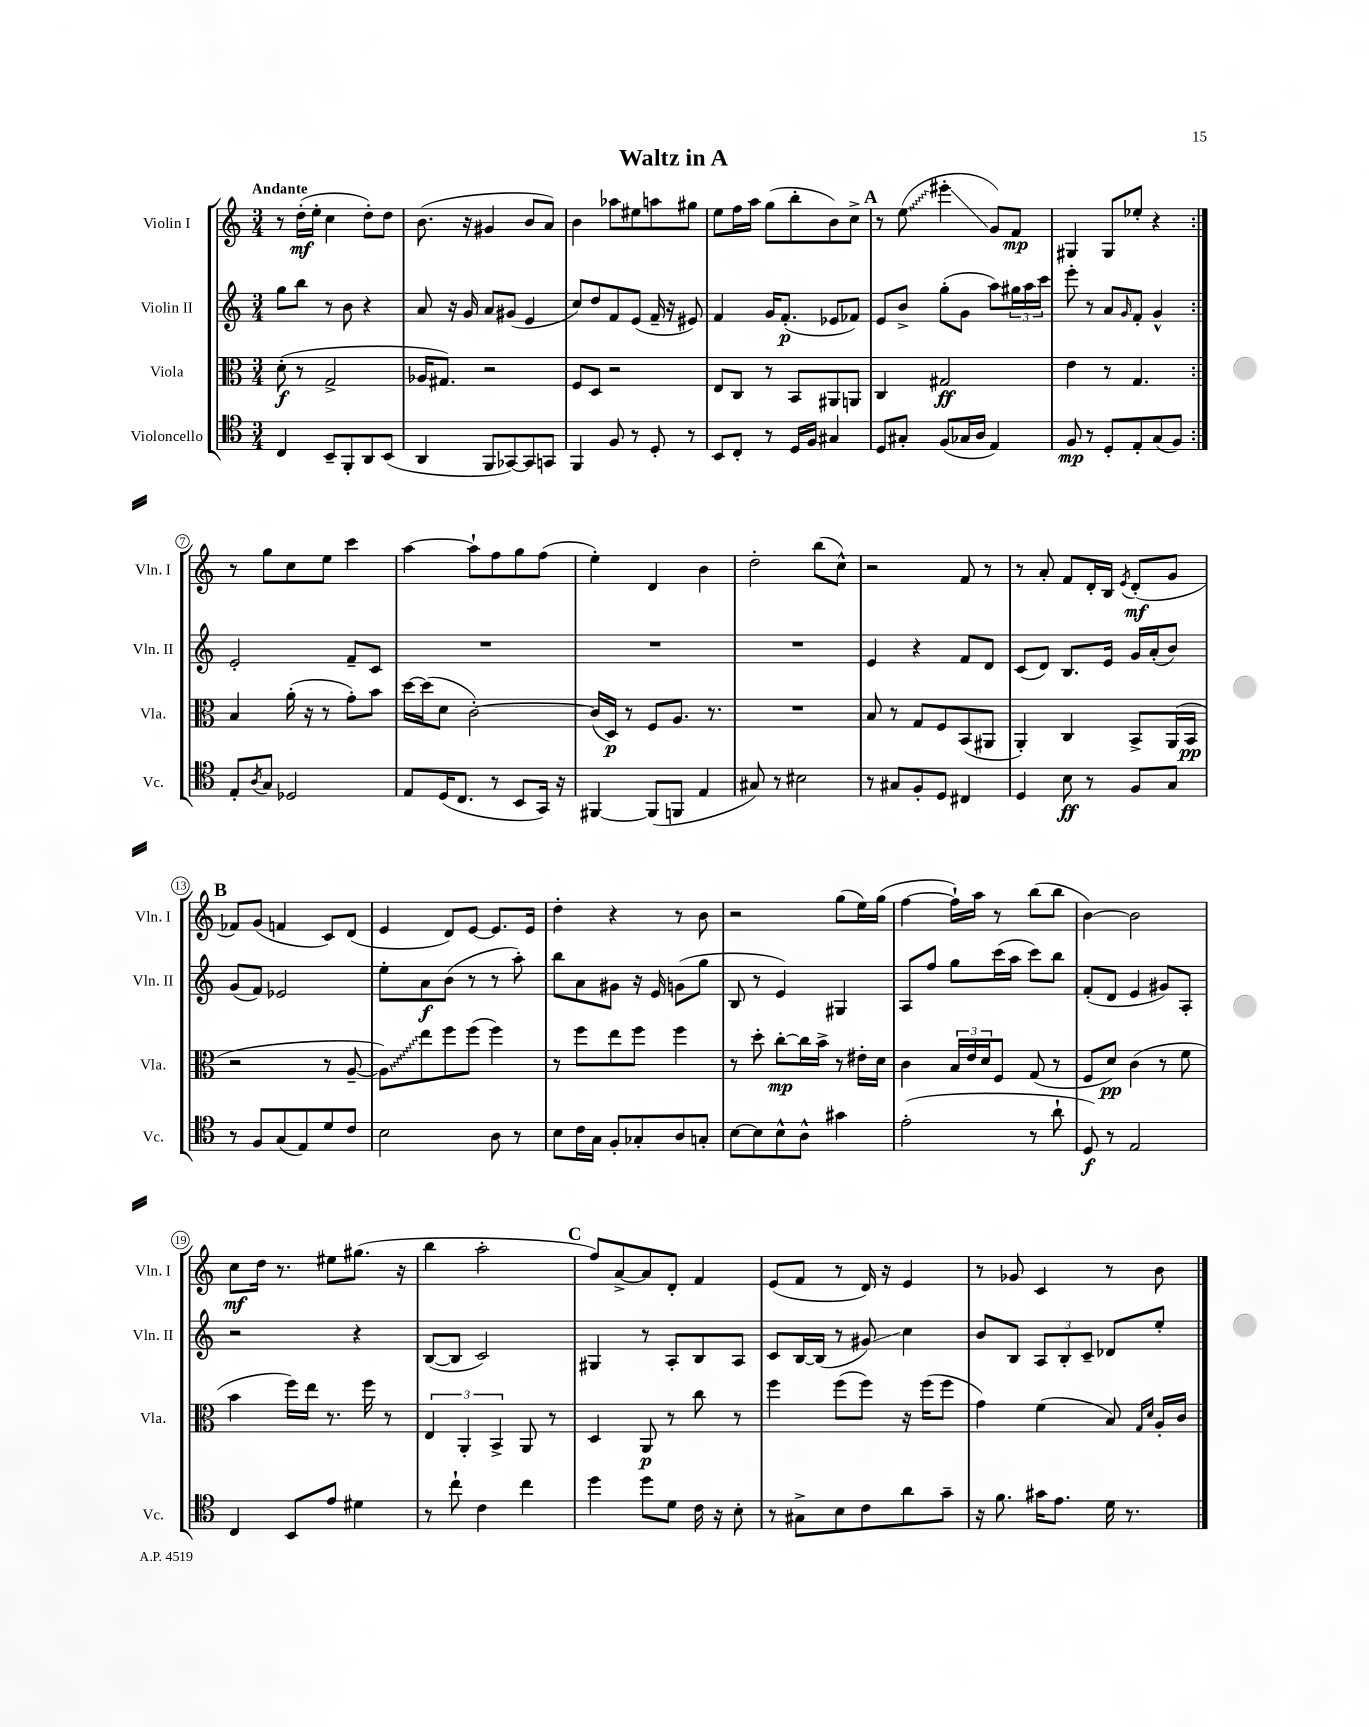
\header { title = "Waltz in A" }
<<
\new StaffGroup <<
\new Staff = "s0" \with { instrumentName = "Violin I" shortInstrumentName = "Vln. I" } {
    \clef treble \key c \major \numericTimeSignature \time 3/4 \tempo "Andante"
    \repeat volta 2 { r8 d''16-.\mf( e''16-. c''4 d''8-.) d''8 |
    b'8.( r16 gis'4 b'8 a'8) |
    b'4 aes''8 eis''8 a''8 gis''8 |
    e''8 f''16 a''16 g''8( b''8-. b'8) c''8-> |
    \mark \markup { \bold "A" } r8 \once \override Glissando.style = #'zigzag e''8\glissando( eis'''4-.\glissando g'8) f'8\mp |
    gis4 gis8 ees''8-. r4 | }
    r8 g''8 c''8 e''8 c'''4 |
    a''4~ a''8-! f''8 g''8 f''8( |
    e''4-.) d'4 b'4 |
    d''2-. b''8( c''8-^) |
    r2 f'8 r8 |
    r8 a'8-. f'8 d'16-. b16 \acciaccatura { e'8 } d'8-.\mf( g'8 |
    \mark \markup { \bold "B" } fes'8) g'8( f'4 c'8) d'8( |
    e'4 d'8) e'8~ e'8. e'16 |
    d''4-. r4 r8 b'8 |
    r2 g''8( e''16) g''16( |
    f''4~ f''16-!) a''16 r8 b''8( b''8 |
    b'4~) b'2 |
    c''8\mf d''16 r8. eis''8 gis''8.( r16 |
    b''4 a''2-. |
    \mark \markup { \bold "C" } f''8) a'8~-> a'8 d'8-. f'4 |
    e'8( f'8 r8 d'16) r16 e'4 |
    r8 ges'8 c'4 r8 b'8 \bar "|." |
}
\new Staff = "s1" \with { instrumentName = "Violin II" shortInstrumentName = "Vln. II" } {
    \clef treble \key c \major \numericTimeSignature \time 3/4
    \repeat volta 2 { g''8 b''8 r8 b'8 r4 |
    a'8 r16 g'16 a'8 gis'8( e'4 |
    c''8) d''8 f'8 e'8( f'16-- r16 eis'8) |
    f'4 g'16 f'8.-.\p( ees'8 fes'8) |
    \mark \markup { \bold "A" } e'8 b'8-> g''8-.( g'8 a''8) \tuplet 3/2 { gis''16 a''16 c'''16 } |
    e'''8-. r8 a'8 \grace { g'16 } f'8-. g'4-^ | }
    e'2-. f'8-- c'8 |
    R2. |
    R2. |
    R2. |
    e'4 r4 f'8 d'8 |
    c'8( d'8) b8. e'16 g'16 a'16-.( b'8) |
    \mark \markup { \bold "B" } g'8( f'8) ees'2 |
    e''8-. a'8\f b'8( r8 r8 a''8-.) |
    b''8 a'8 gis'8 r16 e'16 g'8( g''8 |
    b8 r8 e'4) gis4 |
    a8 f''8 g''8 c'''16( a''16 c'''8) b''8 |
    f'8-.( d'8 e'4 gis'8) a8-. |
    r2 r4 |
    b8~( b8 c'2) |
    \mark \markup { \bold "C" } gis4 r8 a8-. b8 a8 |
    c'8 b16~ b16( r8 gis'8\glissando) c''4 |
    b'8 b8 \tuplet 3/2 { a8 b8-. c'8-- } des'8 e''8-. \bar "|." |
}
\new Staff = "s2" \with { instrumentName = "Viola" shortInstrumentName = "Vla." } {
    \clef alto \key c \major \numericTimeSignature \time 3/4
    \repeat volta 2 { d'8-.\f( r8 g2-> |
    aes16 gis8.) r2 |
    f8 d8 r2 |
    e8 c8 r8 b,8 ais,8 a,8 |
    \mark \markup { \bold "A" } c4 gis2\ff |
    e'4 r8 g4. | }
    b4 a'16-.( r16 r8 g'8-.) b'8 |
    d''16~ d''16( d'8 c'2~-.) |
    c'16( d16\p) r8 f8 a8. r8. |
    R2. |
    b8 r8 g8 f8 b,8( ais,8 |
    a,4-.) c4 b,8-> a,16( b,16\pp |
    \mark \markup { \bold "B" } r2 r8 a8~-- |
    \once \override Glissando.style = #'zigzag a8\glissando) e''8 f''8 f''8( f''4) |
    r8 f''8 e''8 f''8 f''4 |
    r8 d''8-. c''8~-.\mp c''16 b'16-> r8 eis'16-. d'16 |
    c'4 \tuplet 3/2 { b16 e'16 d'16 } f8 g8( r8 |
    f8 d'8\pp) c'4( r8 f'8 |
    b'4 f''16) e''16 r8. f''16 r8 |
    \tuplet 3/2 { e4 a,4-. b,4-> } a,8 r8 |
    \mark \markup { \bold "C" } d4 a,8\p r8 c''8 r8 |
    f''4 f''8( f''8) r16 f''16( f''8 |
    g'4) f'4( b8) \grace { g16 d'16 } a16-. c'16 \bar "|." |
}
\new Staff = "s3" \with { instrumentName = "Violoncello" shortInstrumentName = "Vc." } {
    \clef tenor \key c \major \numericTimeSignature \time 3/4
    \repeat volta 2 { c4 b,8-- f,8-. a,8 b,8( |
    a,4 f,8 ges,8~) ges,8 g,8 |
    f,4 f8 r8 d8-. r8 |
    b,8 c8-. r8 d16 f16 gis4 |
    \mark \markup { \bold "A" } d8 gis8-. f8( ges16 a16 e4) |
    f8\mp r8 d8-. e8-. g8( f8) | }
    e8-. \acciaccatura { a8 } g8 des2 |
    e8 d16( c8. r8 b,8 g,16) r16 |
    fis,4~ fis,8( f,8 e4 |
    gis8) r8 bis2 |
    r8 gis8 f8-. d8 cis4 |
    d4 b8\ff r8 f8 g8 |
    \mark \markup { \bold "B" } r8 f8 g8( e8) d'8 c'8 |
    b2 a8 r8 |
    b8 c'16 g16 f8-. ges8-. a8 g8-. |
    b8~ b8 b8-^ a8-^ gis'4 |
    e'2-.( r8 a'8-! |
    d8\f) r8 e2 |
    c4 b,8 e'8 dis'4 |
    r8 c''8-! c'4 c''4 |
    \mark \markup { \bold "C" } d''4 d''8 d'8 c'16 r16 b8-. |
    r8 gis8-> b8 c'8 a'8 g'8-- |
    r16 f'8. gis'16 e'8. d'16 r8. \bar "|." |
}
>>
>>
\layout { \context { \Score \override BarNumber.stencil = #(make-stencil-circler 0.1 0.3 ly:text-interface::print) } }
